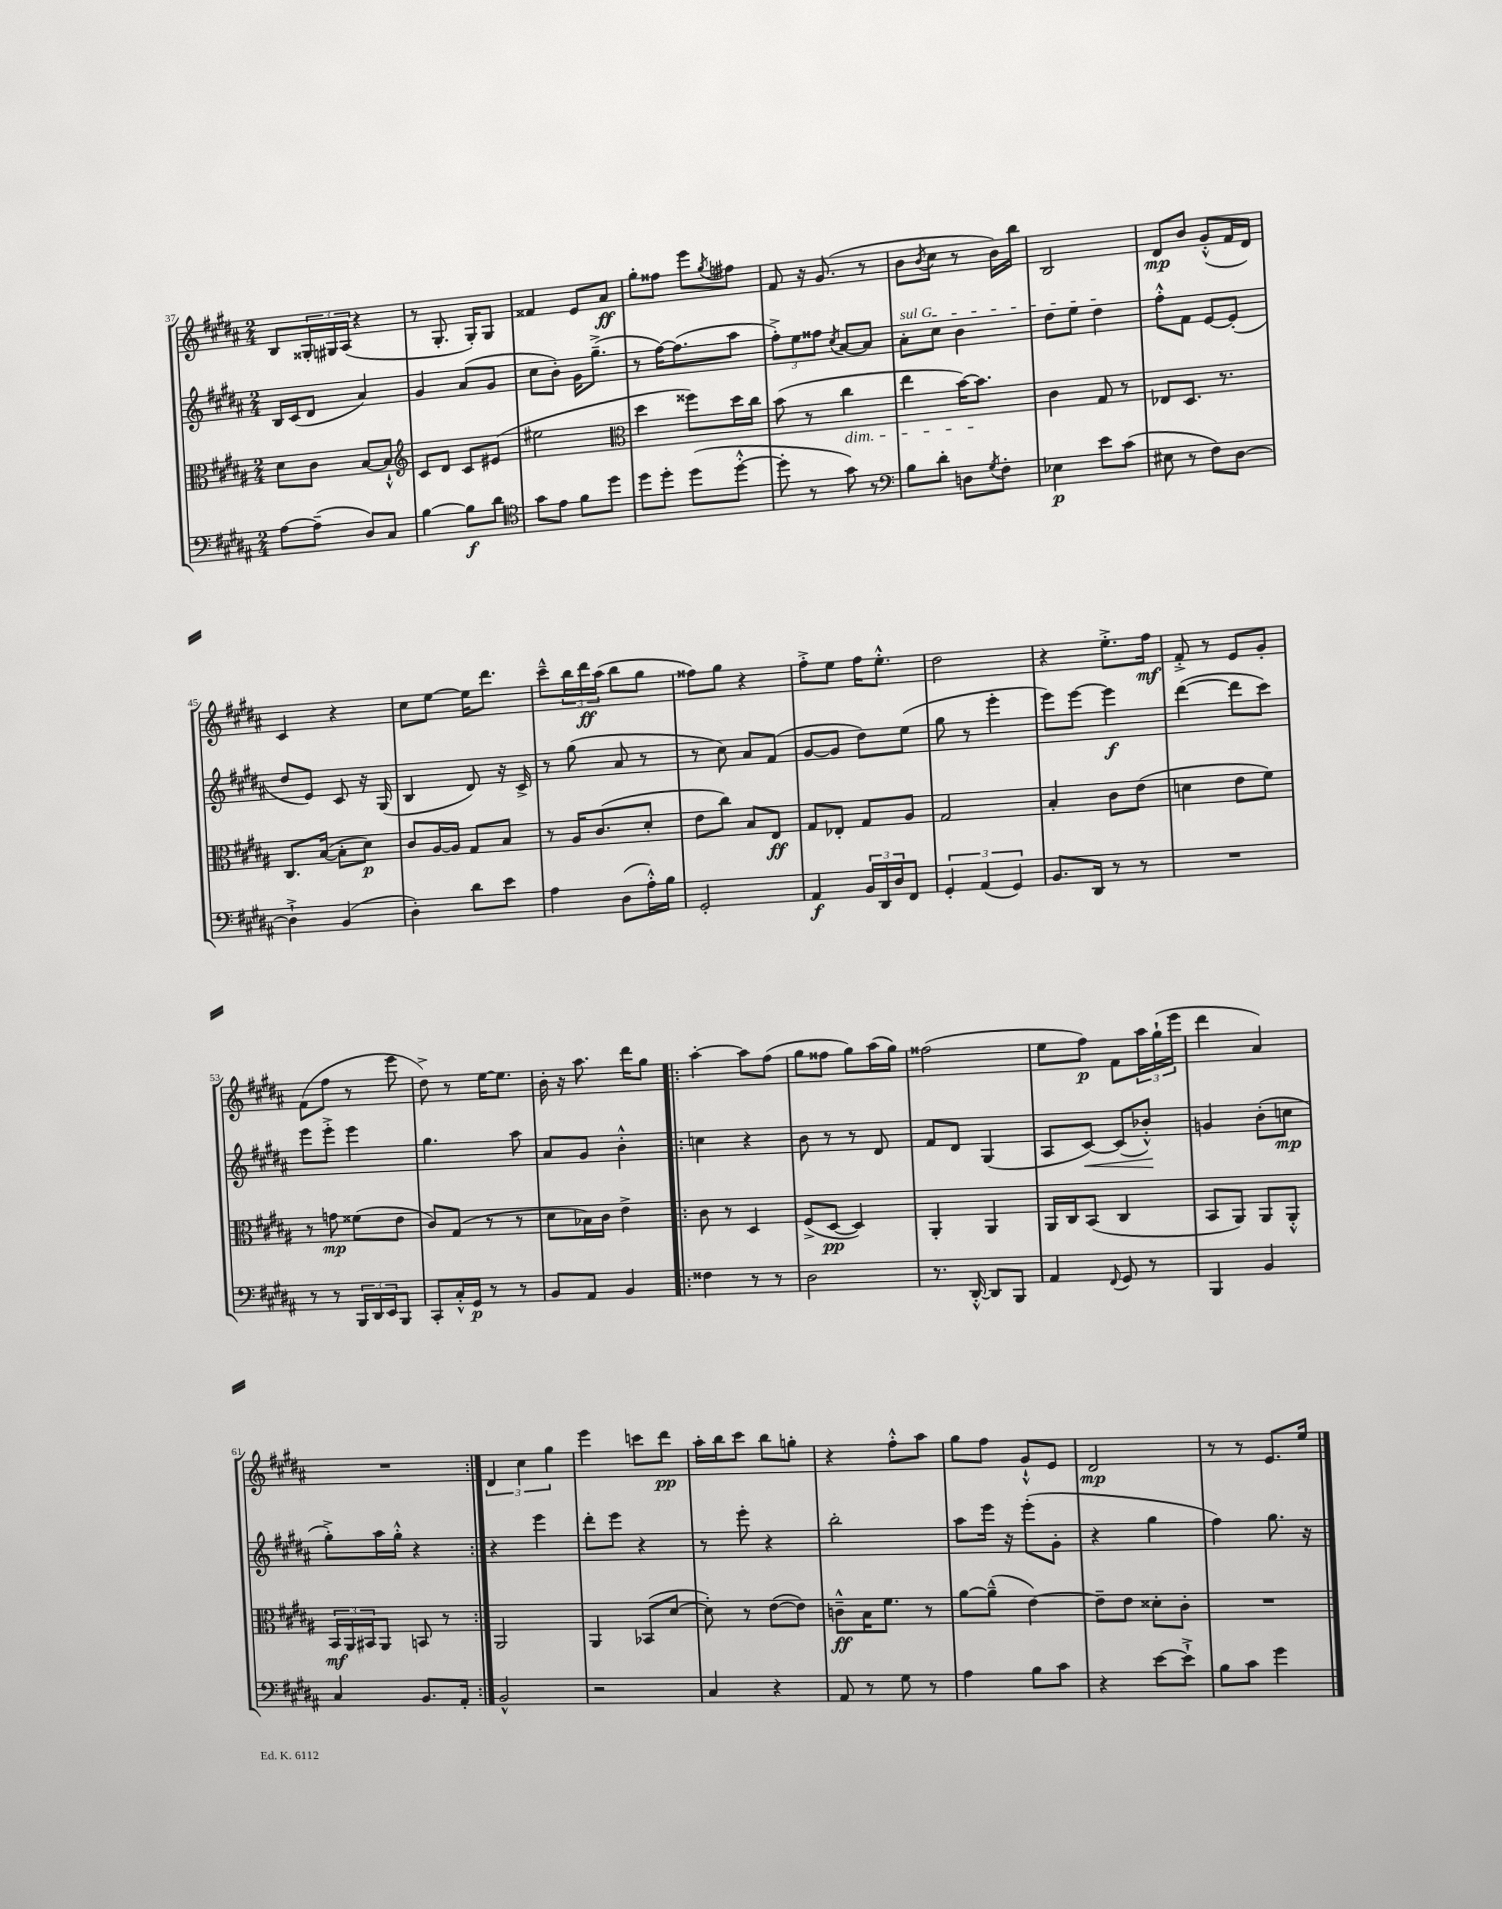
<<
\new StaffGroup <<
\new Staff = "s0" {
    \clef treble \key b \major \numericTimeSignature \time 2/4
    b8 \tuplet 3/2 { gisis16-. gis16 ais16( } r4 |
    r8 gis8.-. gis16-.) gis8 |
    fisis'4 e'8 ais'8\ff |
    gis''8-. fisis''8 e'''8 \acciaccatura { gis''8 } fis''8 |
    fis'8 r16 gis'8.( r8 |
    b'8 \acciaccatura { b'8 } cis''8 r8 b'16) b''16 |
    b2 |
    dis'8\mp b'8 gis'8-.-^( fis'16 dis'16) |
    cis'4 r4 |
    cis''8 e''8~ e''16 dis'''8. |
    cis'''8---^ \tuplet 3/2 { b''16 dis'''16\ff ais''16( } b''8 gis''8 |
    fisis''8) gis''8 r4 |
    fis''8-.-> e''8 fis''16 e''8.-.-^ |
    dis''2 |
    r4 e''8.-.-> fis''16\mf |
    fis'8-.-> r8 e'8 gis'8-. |
    fis'8( fis''8 r8 e'''8 |
    dis''8->) r8 e''16~ e''8. |
    b'16-. r16 ais''8. dis'''16 gis''8 |
    \repeat volta 2 { ais''4~-. ais''8 fis''8( |
    gis''8 fisis''8 gis''8) ais''16( gis''16) |
    fisis''2( |
    e''8 fis''8\p) fis'8 \tuplet 3/2 { ais''16 gis''16-!( e'''16 } |
    dis'''4 ais'4) |
    R2 | }
    \tuplet 3/2 { dis'4 cis''4 gis''4 } |
    e'''4 c'''8 dis'''8\pp |
    ais''16-. b''16 cis'''8 b''8 g''8-. |
    r4 fis''8-.-^ ais''8 |
    gis''8 fis''8 gis'8-!-^ e'8 |
    dis'2\mp |
    r8 r8 e'8. e''16 \bar "|." |
}
\new Staff = "s1" {
    \clef treble \key b \major \numericTimeSignature \time 2/4
    b16 cis'16( dis'8 ais'4) |
    gis'4 ais'8( gis'8 |
    cis''8 b'8-.) gis'16 gis''8.--->( |
    r8 fis''16~) fis''8.( ais''8 |
    \tuplet 3/2 { fis''8-.->) e''8 fisis''8 } \acciaccatura { cis''8 } ais'8~ ais'8 |
    \once \override TextSpanner.bound-details.left.text = \markup { \italic "sul G" } ais'8-.\startTextSpan cis''8 b'4 |
    dis''8 e''8 dis''4\stopTextSpan |
    fis''8-.-^ fis'8 e'8~ e'8-.( |
    dis''8 e'8) cis'8 r16 gis16( |
    b4 dis'8) r16 cis'16-> |
    r8 gis''8( ais'8 r8 |
    r8 cis''8) ais'8 fis'8( |
    gis'8~ gis'8 dis''8) e''8( |
    gis''8 r8 e'''4-. |
    e'''8) e'''8~ e'''4\f |
    dis'''4~( dis'''8 cis'''8) |
    e'''8 e'''8-.-> e'''4 |
    gis''4. ais''8 |
    ais'8 gis'8 b'4-.-^ |
    \repeat volta 2 { c''4 r4 |
    b'8 r8 r8 dis'8 |
    fis'8 dis'8 gis4( |
    ais8 cis'8~\<) cis'8( bes'8-.-^\!) |
    g'4 b'8-.( c''8\mp |
    gis''8-.->) ais''16 gis''16-.-^ r4 | }
    r4 e'''4 |
    dis'''8-. e'''8 r4 |
    r8 e'''8-. r4 |
    b''2-. |
    ais''8 e'''16 r16 e'''8-.( gis'8-. |
    r4 gis''4 |
    fis''4) gis''8. r16 \bar "|." |
}
\new Staff = "s2" {
    \clef alto \key b \major \numericTimeSignature \time 2/4
    dis'8 cis'8 b8~ b8-!-^ |
    \clef treble cis'8 dis'8 cis'8 eis'8( |
    eis''2 |
    \clef alto dis''4 fisis''8) dis''16 cis''16 |
    b'8( r8 cis''4\dim |
    e''4 b'16~) b'8.\! |
    cis'4 gis8 r8 |
    ees8 dis8. r8. |
    cis8. b16~( b8-. dis'8\p) |
    cis'8 ais16~ ais16 gis8 b8 |
    r8 ais16 cis'8.( dis'8-. |
    e'8 cis''8) b8 e8\ff |
    gis8 ees8-. gis8 ais8 |
    gis2 |
    b4-. cis'8 e'8( |
    d'4 e'8 fis'8) |
    r8 g'8\mp fisis'8( e'8 |
    cis'8) gis8( r8 r8 |
    dis'8 bes16) cis'16 e'4-> |
    \repeat volta 2 { cis'8 r8 dis4 |
    fis8->( dis8~\pp dis4) |
    ais,4-. ais,4 |
    ais,16 cis16 b,8( cis4 |
    b,8 ais,8) ais,8 ais,8-.-^ |
    \tuplet 3/2 { b,16\mf ais,16 bis,16 } ais,8 b,8 r8 | }
    ais,2 |
    ais,4 bes,8( dis'8~ |
    dis'8-.) r8 e'8~( e'8) |
    c'8---^\ff b16 fis'8. r8 |
    ais'8~ ais'8---^( e'4~) |
    e'8-- e'8 disis'8-. cis'8-. |
    R2 \bar "|." |
}
\new Staff = "s3" {
    \clef bass \key b \major \numericTimeSignature \time 2/4
    ais8~ ais8--( dis8) cis8 |
    b4~ b8\f dis'8 |
    \clef tenor gis'8 e'8 fis'8 dis''8 |
    dis''8 dis''8-. dis''8( dis''8~-.-^ |
    dis''8-. r8 gis'8) r8 |
    \clef bass b8 dis'8-. d8 \acciaccatura { gis8 } fis8-. |
    ees4\p e'8 cis'8( |
    eis8 r8 fis8) dis8~ |
    dis4-!-> b,4( |
    dis4-.) dis'8 e'8 |
    ais4 dis8( ais16-.-^) b16 |
    gis,2-. |
    ais,4\f \tuplet 3/2 { b,16 dis,16 dis16 } fis,8 |
    \tuplet 3/2 { gis,4-. ais,4( gis,4) } |
    b,8. dis,16 r8 r8 |
    R2 |
    r8 r8 \tuplet 3/2 { b,,16 dis,16 e,16 } b,,8 |
    cis,8-. cis16-.-^ gis,16\p r8 r8 |
    b,8 ais,8 b,4 |
    \repeat volta 2 { fisis4 r8 r8 |
    dis2 |
    r8. dis,16~-.-^ dis,8 b,,8 |
    ais,4 \appoggiatura { fis,8 } gis,8 r8 |
    b,,4 b,4 |
    cis4 b,8. ais,16-. | }
    b,2-^ |
    r2 |
    cis4 r4 |
    ais,8 r8 gis8 r8 |
    ais4 b8 cis'8 |
    r4 e'8~ e'8-!-> |
    b8 cis'8 gis'4 \bar "|." |
}
>>
>>
\layout { \context { \Score currentBarNumber = #37 } }
